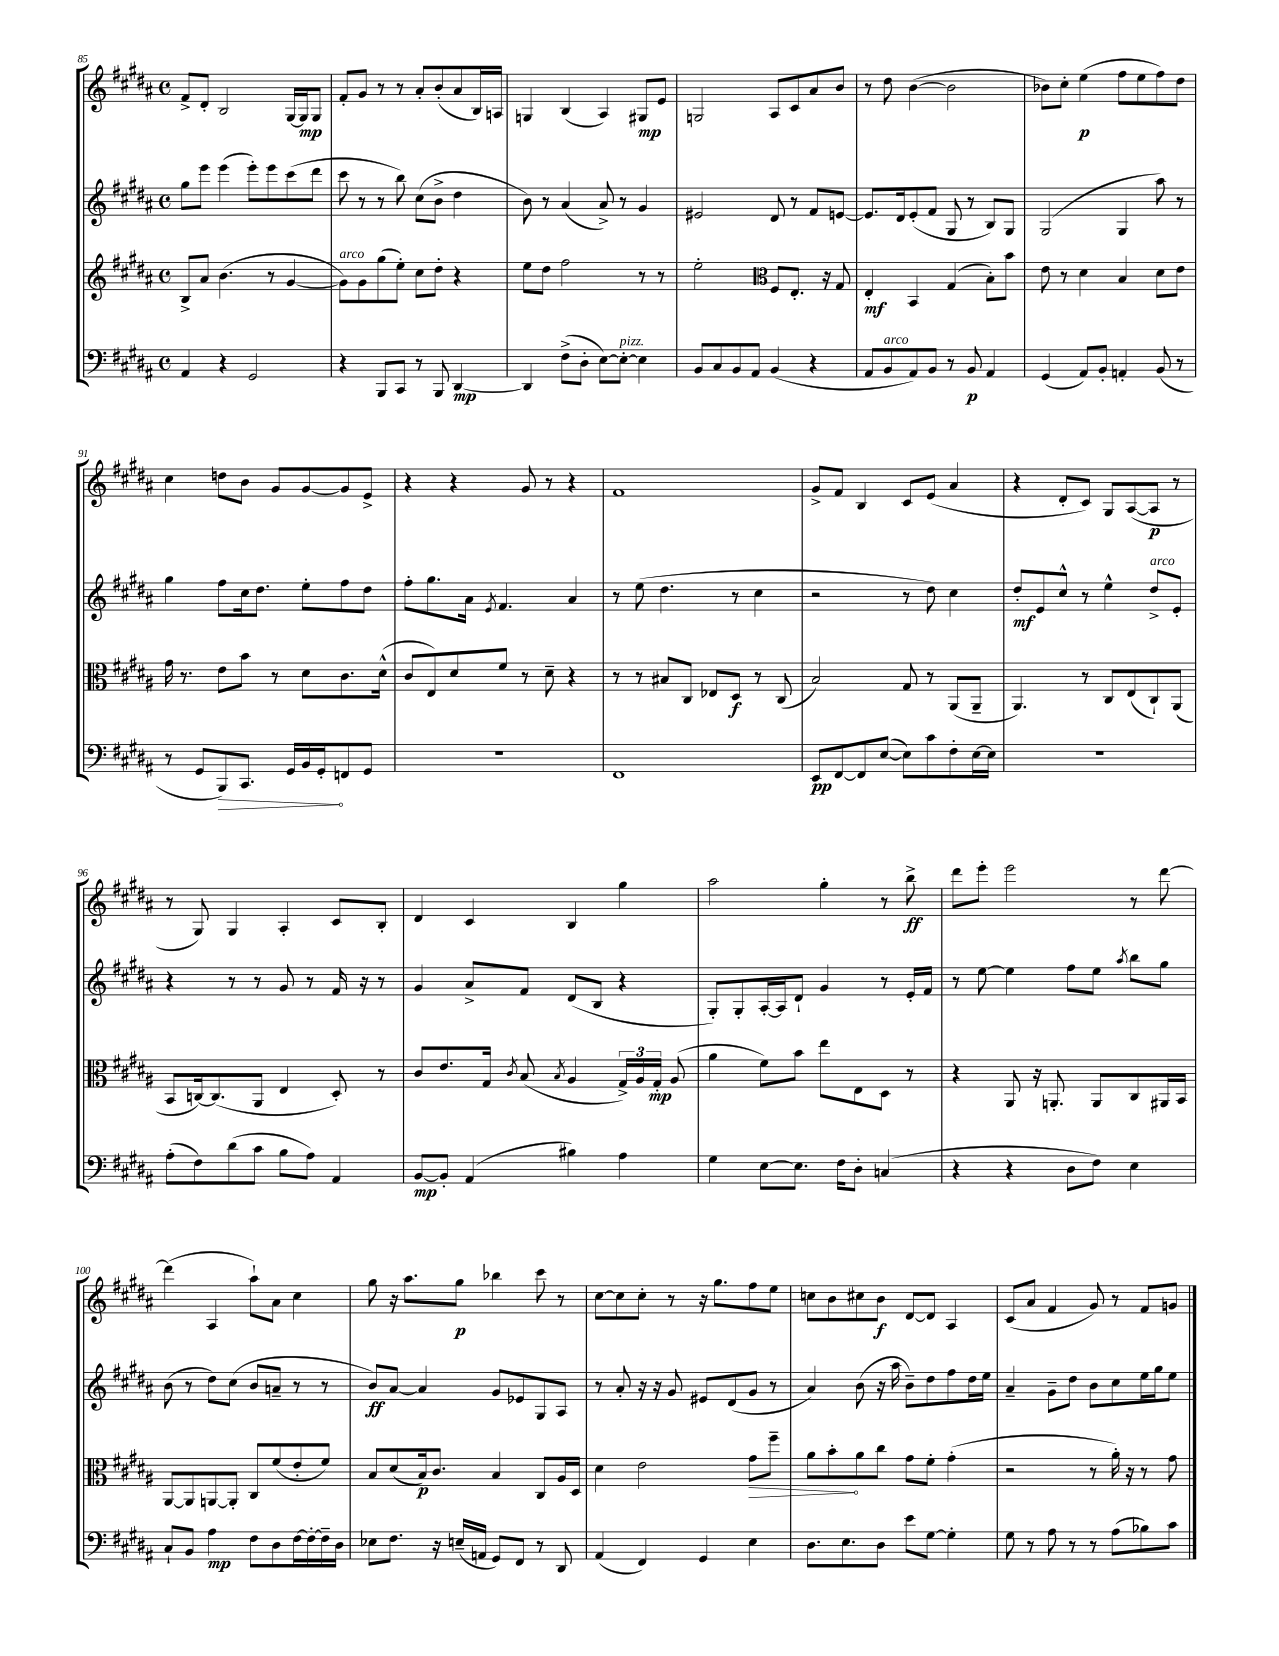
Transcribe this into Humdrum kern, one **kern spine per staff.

**kern	**kern	**kern	**kern
*staff4	*staff3	*staff2	*staff1
*clefF4	*clefG2	*clefG2	*clefG2
*k[f#c#g#d#a#]	*k[f#c#g#d#a#]	*k[f#c#g#d#a#]	*k[f#c#g#d#a#]
*M4/4	*M4/4	*M4/4	*M4/4
*met(c)	*met(c)	*met(c)	*met(c)
4AA#	8B^	8gg#	8f#^
.	8a#	8eee	8d#'
4r	(4.b	(4eee	2B
2GG#	.	8eee')	.
.	8r	8eee	.
.	[4g#	(8ccc#	[16G#
.	.	.	16G#]
.	.	8ddd#	8G#
=	=	=	=
4r	8g#])	8ccc#	8f#'
.	8g#	8r	8g#
8BBB	(8gg#	8r	8r
8CC#	8ee')	8bb)	8r
8r	8cc#	(8cc#	8a#'
8BBB	8dd#'	8b^	(8b'
[4DD#	4r	4dd#	8a#
.	.	.	16B)
.	.	.	16A
=	=	=	=
4DD#]	8ee	8b)	4G
.	8dd#	8r	.
(8F#^	2ff#	(4a#	(4B
8D#'	.	.	.
[8E)	.	8a#^)	4A#)
8E'_	.	8r	.
4E]	8r	4g#	8G#
.	8r	.	8e
=	=	=	=
8BB	2ee'	2e#	2G
8C#	.	.	.
8BB	.	.	.
8AA#	.	.	.
*	*clefC3	*	*
(4BB	8F#	8d#	8A#
.	8.E'	8r	8c#
4r	.	8f#	8a#
.	16r	.	.
.	8G#	[8e	8b
=	=	=	=
8AA#	4E'	8.e]	8r
8BB	.	.	8dd#
.	.	16d#	.
8AA#)	4BB	(8e'	([4b
8BB	.	8f#	.
8r	(4G#	8G#	2b]
8BB	.	8r	.
4AA#	8B')	8B)	.
.	8b	8G#	.
=	=	=	=
(4GG#	8e	(2G#	8b-)
.	8r	.	8cc#'
8AA#)	4d#	.	(4ee
8BB'	.	.	.
4AA'	4B	4G#	8ff#
.	.	.	8ee
(8BB	8d#	8aa#)	8ff#)
8r	8e	8r	8dd#
=	=	=	=
8r	16g#	4gg#	4cc#
.	8.r	.	.
8GG#	.	.	.
8BBB)	8e	8ff#	8dd
8.CC#	8b	16cc#	8b
.	.	8.dd#	.
.	8r	.	8g#
16GG#	.	.	.
16BB	8d#	8ee'	[8g#
16GG#'	.	.	.
8FF	8.c#	8ff#	8g#]
8GG#	.	8dd#	8e^
.	(16d#^^	.	.
=	=	=	=
1r	8c#	8ff#'	4r
.	8E)	8.gg#	.
.	8d#	.	4r
.	.	16a#	.
.	.	8qe	.
.	8f#	4.f#	.
.	8r	.	8g#
.	8d#~	.	8r
.	4r	4a#	4r
=	=	=	=
1FF#	8r	8r	1f#
.	8r	(8ee	.
.	8B#	4.dd#	.
.	8C#	.	.
.	8E-	.	.
.	8D#	8r	.
.	8r	4cc#	.
.	(8C#	.	.
=	=	=	=
8EE	2B)	2r	8g#^
[8FF#	.	.	8f#
8FF#]	.	.	4B
([8E	.	.	.
8E])	8G#	8r	8c#
8c#	8r	8dd#)	(8e
8F#'	(8AA#	4cc#	4a#
[16E	8AA#~	.	.
16E]	.	.	.
=	=	=	=
1r	4.AA#)	8dd#'	4r
.	.	8e	.
.	.	8cc#^^	8d#'
.	8r	8r	8c#)
.	8C#	4ee^^	8G#
.	(8E	.	([8A#
.	8C#`)	8dd#^	8A#]
.	(8AA#	8e'	8r
=	=	=	=
(8A#'	8BB	4r	8r
8F#)	[16C)	.	8G#)
.	(8.C]	.	.
(8d#	.	8r	4G#
8c#	8AA#	8r	.
8B	4E	8g#	4A#'
8A#)	.	8r	.
4AA#	8D#')	16f#	8c#
.	.	16r	.
.	8r	8r	8B'
=	=	=	=
[8BB	8c#	4g#	4d#
8BB']	8.e	.	.
(4AA#	.	8a#^	4c#
.	16G#	.	.
.	8qc#	.	.
.	(8B	8f#	.
.	8qB	.	.
4B#)	4A#	(8d#	4B
.	.	8B	.
4A#	24G#^)	4r	4gg#
.	24A#	.	.
.	24G#'	.	.
.	(8A#	.	.
=	=	=	=
4G#	4a#	8G#')	2aa#
.	.	8G#'	.
[8E	8f#)	[16A#'	.
.	.	16A#]	.
8.E]	8b	8d#`	.
.	8ee	4g#	4gg#'
16F#	.	.	.
8D#'	8E	.	.
(4C	8D#	8r	8r
.	8r	16e'	8bb^
.	.	16f#	.
=	=	=	=
4r	4r	8r	8ddd#
.	.	[8ee	8eee'
4r	8AA#	4ee]	2eee
.	16r	.	.
.	8.AA'	.	.
8D#	.	8ff#	.
8F#)	8AA	8ee	.
.	.	8qaa#	.
4E	8C#	8bb	8r
.	16AA#	8gg#	[8ddd#
.	16BB	.	.
=	=	=	=
8C#`	[8AA#	(8b	(4ddd#]
8BB	8AA#]	8r	.
4A#	[8AA	8dd#)	4A#
.	8AA']	(8cc#	.
8F#	8C#	8b	8aa#`)
8D#	(8f#	8a~	8a#
[16F#	8e'	8r	4cc#
16F#'_	.	.	.
16F#~]	8f#)	8r	.
16D#	.	.	.
=	=	=	=
8E-	8B	8b)	8gg#
8.F#	(8d#	[8a#	16r
.	.	.	8.aa#
.	16B)	4a#]	.
16r	8.c#	.	.
(16E~	.	.	8gg#
16AA	.	.	.
8GG#)	4B	8g#	4bb-
8FF#	.	8e-	.
8r	8C#	8G#	8ccc#
8DD#	16A#	8A#	8r
.	16D#	.	.
=	=	=	=
(4AA#	4d#	8r	[8cc#
.	.	8a#'	8cc#]
4FF#)	2e	16r	8cc#'
.	.	16r	.
.	.	8g#	8r
4GG#	.	8e#	16r
.	.	.	8.gg#
.	.	(8d#	.
4E	8g#	8g#	8ff#
.	8ff#~	8r	8ee
=	=	=	=
8.D#	8a#	4a#)	8cc
.	8b'	.	8b
8.E	.	.	.
.	8a#	(8b	8cc#
8D#	8cc#	16r	8b
.	.	16aa#	.
8e	8g#	8b~)	[8d#
[8G#	8f#'	8dd#	8d#]
4G#']	(4g#'	8ff#	4A#
.	.	16dd#	.
.	.	16ee	.
=	=	=	=
8G#	2r	4a#~	(8c#
8r	.	.	8a#
8A#	.	8g#~	4f#
8r	.	8dd#	.
8r	8r	8b	8g#)
(8A#	16a#')	8cc#	8r
.	16r	.	.
8B-)	8r	16ee	8f#
.	.	16gg#	.
8c#	8g#	8ee	8g
==	==	==	==
*-	*-	*-	*-
